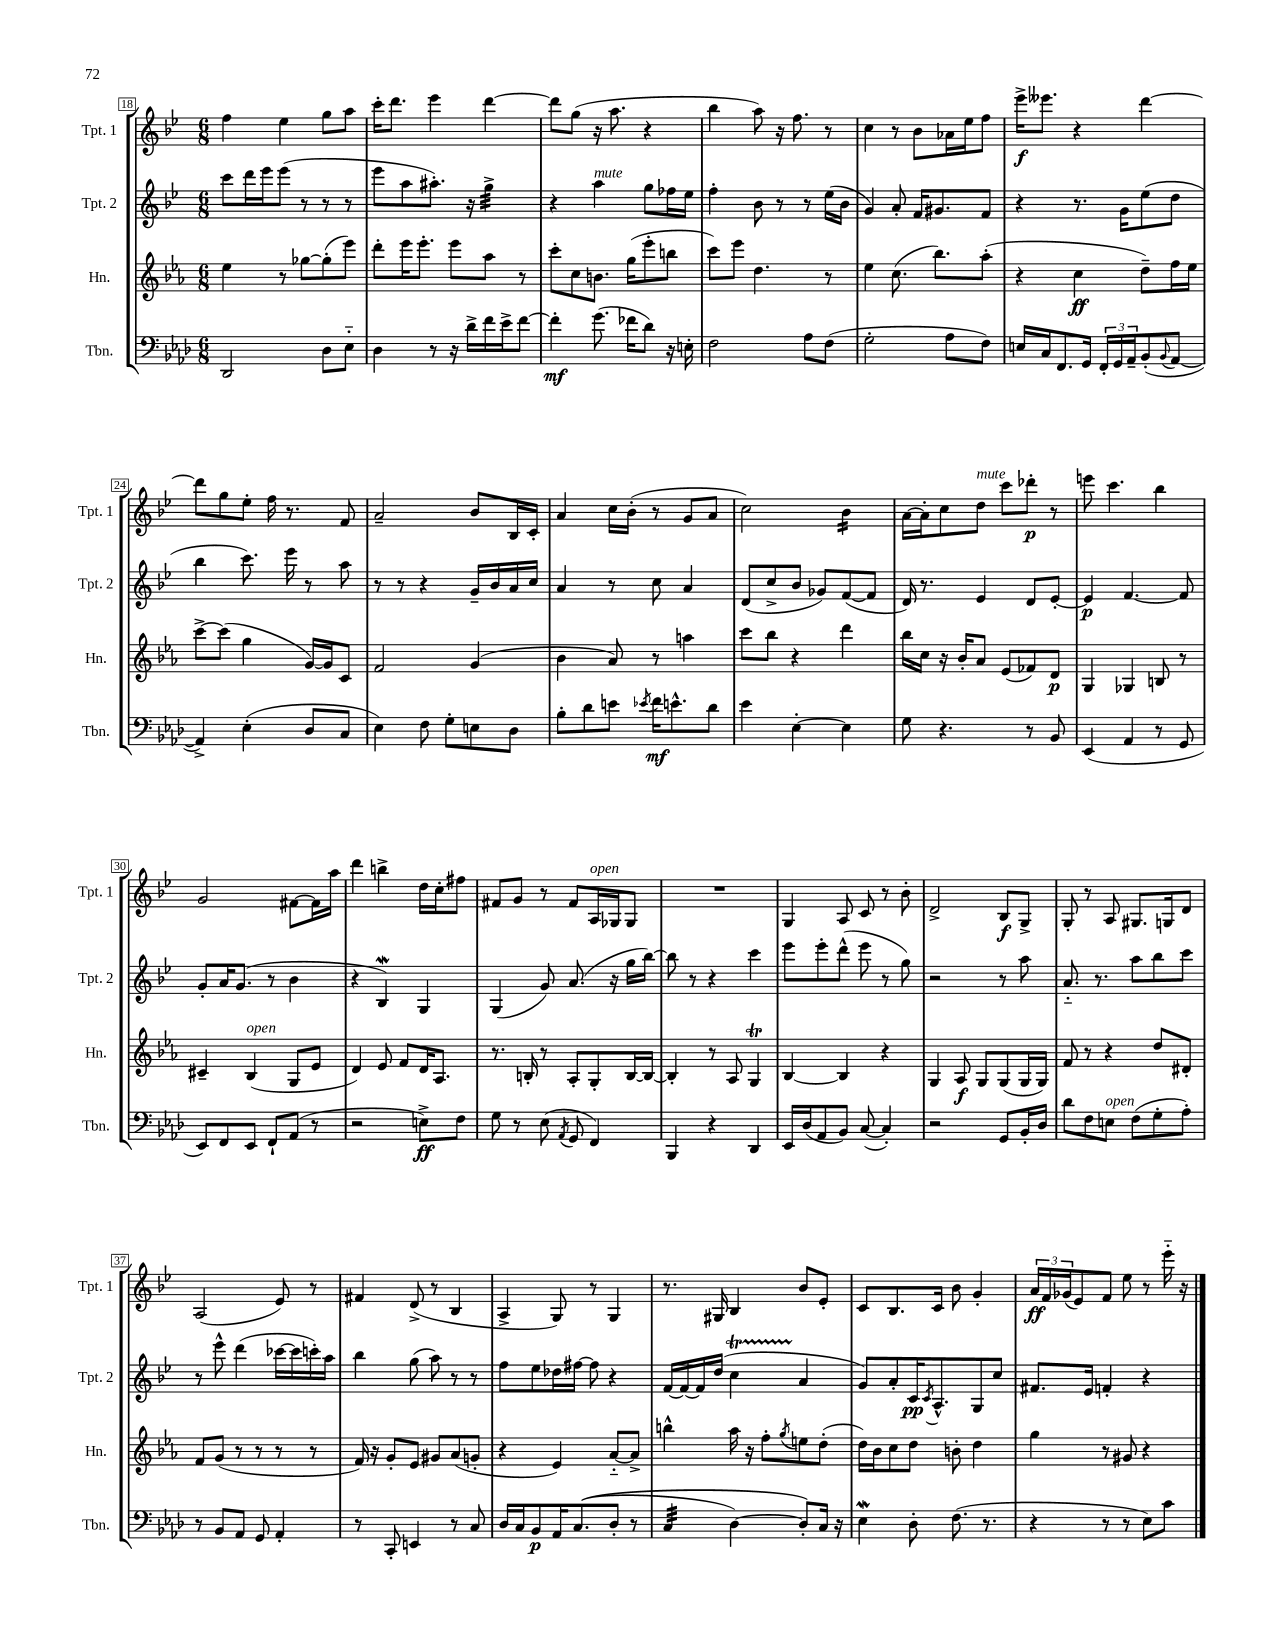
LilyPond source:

<<
\new StaffGroup <<
\new Staff = "s0" \with { instrumentName = "Tpt. 1" shortInstrumentName = "Tpt. 1" } {
    \clef treble \key bes \major \numericTimeSignature \time 6/8
    f''4 ees''4 g''8 a''8 |
    c'''16-. d'''8. ees'''4 d'''4~ |
    d'''8 g''8( r16 a''8. r4 |
    bes''4 a''8) r16 f''8. r8 |
    c''4 r8 bes'8 aes'16 ees''16 f''8 |
    ees'''16->\f eeses'''8. r4 d'''4~ |
    d'''8 g''8 ees''8-. f''16 r8. f'8 |
    a'2-- bes'8 bes16 c'16-. |
    a'4 c''16 bes'16-.( r8 g'8 a'8 |
    c''2) bes'4:16 |
    a'16~ a'16-. c''8 d''8^\markup { \italic "mute" } c'''8 des'''8-.\p r8 |
    e'''8 c'''4. bes''4 |
    g'2 fis'8~ fis'16 a''16 |
    d'''4 b''4-> d''16 c''16-. fis''8 |
    fis'8 g'8 r8 fis'8 a16^\markup { \italic "open" } ges16 ges8 |
    R2. |
    g4 a8 c'8 r8 bes'8-. |
    d'2-> bes8\f g8-> |
    g8-. r8 a8 gis8. g16 d'8 |
    a2( ees'8) r8 |
    fis'4 d'8->( r8 bes4 |
    a4-> g8) r8 g4 |
    r8. gis16 bes4 bes'8 ees'8-. |
    c'8 bes8. c'16 bes'8 g'4-. |
    \tuplet 3/2 { a'16\ff f'16 ges'16( } ees'8) f'8 ees''8 r8 ees'''16-_ r16 \bar "|." |
}
\new Staff = "s1" \with { instrumentName = "Tpt. 2" shortInstrumentName = "Tpt. 2" } {
    \clef treble \key bes \major \numericTimeSignature \time 6/8
    c'''8 d'''16 ees'''16 ees'''8( r8 r8 r8 |
    ees'''8 a''8 ais''8.-.) r16 g''4:32-> |
    r4 a''4^\markup { \italic "mute" } g''8 fes''16 ees''16 |
    f''4-. bes'8 r8 r8 ees''16( bes'16 |
    g'4) a'8-. f'16 gis'8. f'8 |
    r4 r8. g'16 ees''8( d''8 |
    bes''4 c'''8.) ees'''16 r8 a''8 |
    r8 r8 r4 g'16-- bes'16 a'16 c''16 |
    a'4 r8 c''8 a'4 |
    d'8( c''8-> bes'8 ges'8) f'8~( f'8 |
    d'16) r8. ees'4 d'8 ees'8~-. |
    ees'4\p f'4.~ f'8 |
    g'8-. a'16 g'8.( r8 bes'4 |
    r4 bes4\mordent) g4 |
    g4( g'8) a'8.( r16 g''16 bes''16~) |
    bes''8 r8 r4 c'''4 |
    ees'''8 ees'''8-. d'''8-^( ees'''8 r8 g''8) |
    r2 r8 a''8 |
    a'8.-_ r8. a''8 bes''8 c'''8 |
    r8 ees'''8-^ d'''4( ces'''16~ ces'''16 c'''16-.) a''16 |
    bes''4 g''8( a''8) r8 r8 |
    f''8 ees''8 des''16 fis''16~ fis''8 r4 |
    f'16~ f'16~ f'16 d''16( c''4\startTrillSpan a'4\stopTrillSpan |
    g'8) a'8-. c'16\pp \acciaccatura { c'8 } a8.-^ g8 c''8 |
    fis'8. ees'16 f'4-. r4 \bar "|." |
}
\new Staff = "s2" \with { instrumentName = "Hn." shortInstrumentName = "Hn." } {
    \clef treble \key ees \major \numericTimeSignature \time 6/8
    ees''4 r8 ges''8~ ges''8-.( ees'''8) |
    d'''8-. ees'''16 ees'''8.-. ees'''8 aes''8 r8 |
    c'''8-. c''8 b'8. g''16( ees'''8-. b''8 |
    c'''8) ees'''8 d''4. r8 |
    ees''4 c''8.( bes''8.) aes''8-.( |
    r4 c''4\ff d''8--) f''16 ees''16 |
    c'''8~-> c'''8( g''4 g'16~) g'16 c'8 |
    f'2 g'4( |
    bes'4 aes'8) r8 a''4 |
    c'''8 bes''8 r4 d'''4 |
    bes''16 c''16 r16 bes'16-. aes'8 ees'8( fes'8) d'8\p |
    g4 ges4 b8 r8 |
    cis'4-- bes4^\markup { \italic "open" }( g8 ees'8 |
    d'4) ees'8 f'8 d'16 aes8. |
    r8. b16-. r8 aes8-. g8-. b16~ b16~ |
    b4-. r8 aes8 g4\trill |
    bes4~ bes4 r4 |
    g4 aes8\f g8 g8( g16 g16) |
    f'8 r8 r4 d''8 dis'8-. |
    f'8 g'8( r8 r8 r8 r8 |
    f'16) r16 g'8-. ees'8 gis'8 aes'8( g'8-. |
    r4 ees'4) aes'8~-_ aes'8-> |
    b''4-^ aes''16 r16 f''8-. \acciaccatura { g''8 } e''8 d''8-.( |
    d''16) bes'16 c''8 d''8 b'8-. d''4 |
    g''4 r8 gis'8 r4 \bar "|." |
}
\new Staff = "s3" \with { instrumentName = "Tbn." shortInstrumentName = "Tbn." } {
    \clef bass \key aes \major \numericTimeSignature \time 6/8
    des,2 des8 ees8-_ |
    des4 r8 r16 des'16-> f'16 ees'16-> f'8~ |
    f'4-.\mf g'8.( fes'16 des'8) r16 e16-. |
    f2 aes8 f8( |
    g2-. aes8 f8) |
    e16 c16 f,8. g,16 \tuplet 3/2 { f,16-. g,16 aes,16-- } bes,8-.( \appoggiatura { bes,8 } aes,8~ |
    aes,4->) ees4-.( des8 c8 |
    ees4) f8 g8-. e8 des8 |
    bes8-. des'8 e'8 \acciaccatura { ees'8 } f'16\mf e'8.-^ des'8 |
    ees'4 ees4~-. ees4 |
    g8 r4. r8 bes,8 |
    ees,4( aes,4 r8 g,8 |
    ees,8) f,8 ees,8 f,8-! aes,8( r8 |
    r2 e8->\ff) f8 |
    g8 r8 ees8( \acciaccatura { aes,8 } g,8 f,4) |
    bes,,4 r4 des,4 |
    ees,16 des16( aes,8 bes,8) c8~( c4-.) |
    r2 g,8 bes,16-. des16 |
    des'8 f8 e8^\markup { \italic "open" } f8( g8-. aes8-.) |
    r8 bes,8 aes,8 g,8 aes,4-. |
    r8 c,8-. e,4 r8 c8 |
    des16 c16 bes,8\p aes,16 c8.(\( des8-. r8 |
    c4:32 des4~) des8-.\) c16 r16 |
    ees4\mordent des8-. f8.( r8. |
    r4 r8 r8 ees8) c'8 \bar "|." |
}
>>
>>
\layout { \context { \Score currentBarNumber = #18 \override BarNumber.stencil = #(make-stencil-boxer 0.1 0.3 ly:text-interface::print) } }
